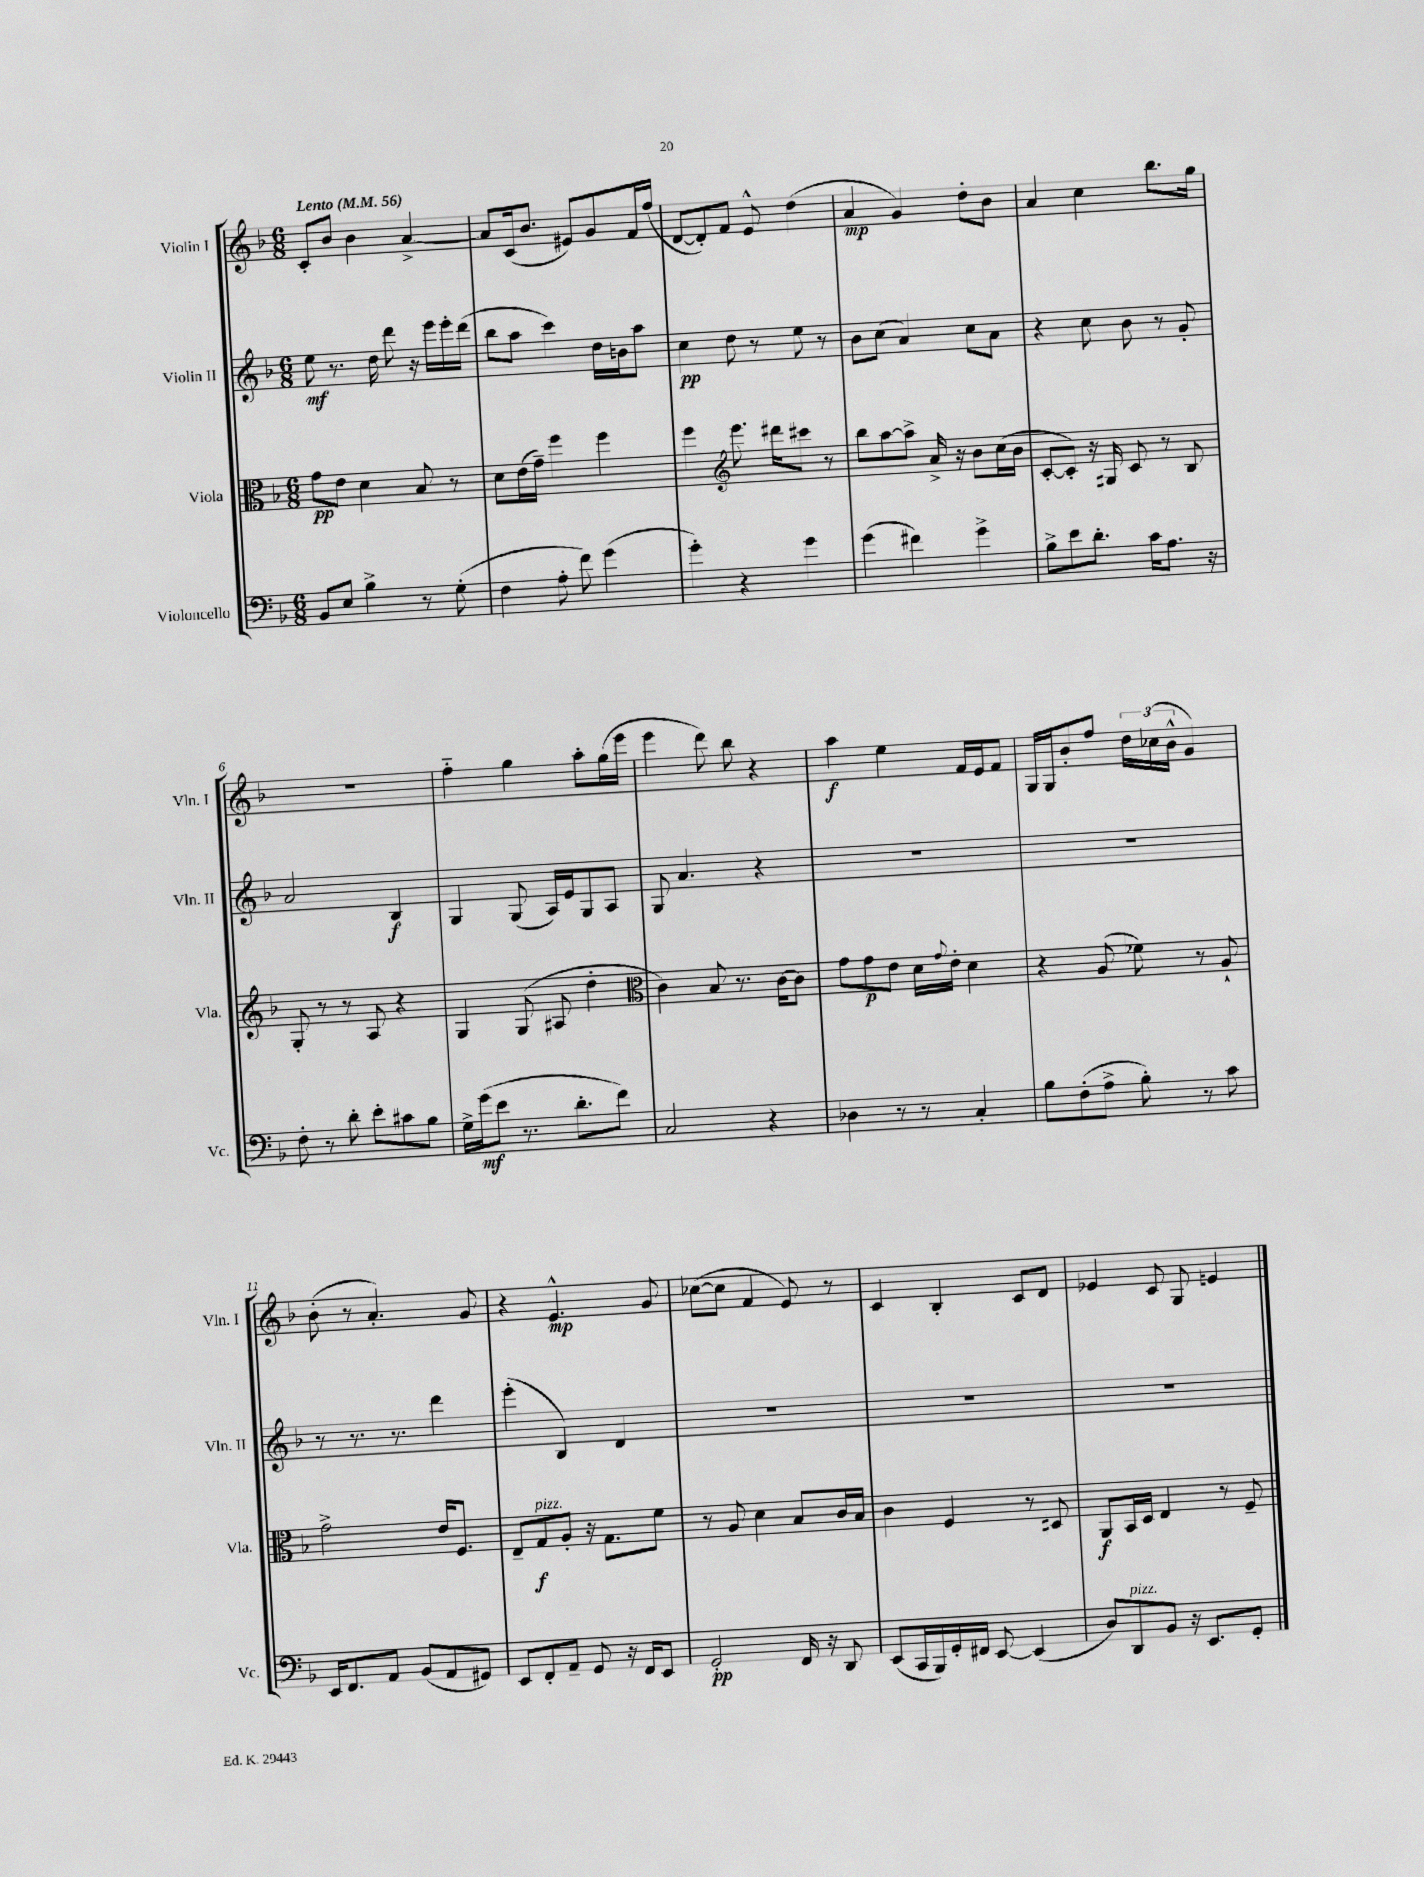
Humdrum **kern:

**kern	**kern	**kern	**kern
*staff4	*staff3	*staff2	*staff1
*clefF4	*clefC3	*clefG2	*clefG2
*k[b-]	*k[b-]	*k[b-]	*k[b-]
*M6/8	*M6/8	*M6/8	*M6/8
*MM56	*MM56	*MM56	*MM56
8BB-	8g	8ee	8c'
8E	8e	8.r	8b-
4B-^	4d	.	4b-
.	.	16dd	.
.	.	8ddd	.
8r	8B-	16r	[4a^
.	.	16eee	.
(8G'	8r	16eee'	.
.	.	(16ddd	.
=	=	=	=
4F	8d	8bb-	8a]
.	(16e	8aa	(16c
.	16g~)	.	8.b-
8A'	4ff	4ccc)	.
8f)	.	.	8e#)
(4g	4ff	16dd	8g
.	.	16b	.
.	.	8aa	16f
.	.	.	(16ff
=	=	=	=
4g')	4ff	4cc	[8d
.	.	.	8d'])
*	*clefG2	*	*
4r	8.eee	8dd	8f
.	.	8r	8e^^
.	16ddd#	.	.
4g	8ccc#	8ee	(4dd
.	8r	8r	.
=	=	=	=
(4g	8bb-	8b-	4a
.	[8aa	(8cc	.
4f#)	8aa^]	4a)	4g)
.	16a^	.	.
.	16r	.	.
4g^	8b-	8cc	8dd'
.	(16cc	8a	8b-
.	16b-	.	.
=	=	=	=
8B-^	[8c'	4r	4a
8e	8c'])	.	.
8.d'	16r	8cc	4cc
.	16G#	.	.
.	8c	8b-	.
16c	.	.	.
8.A	8r	8r	8.bb-
.	8B-	8g'	.
16r	.	.	16gg
=	=	=	=
8F'	8G'	2a	2.r
8r	8r	.	.
8d'	8r	.	.
8e'	8A	.	.
8c#	4r	4B-	.
8B-	.	.	.
=	=	=	=
16G^	4G	4G	4ff'~
(16g	.	.	.
8e	.	.	.
8.r	(8G	(8G	4gg
.	8A#	16A)	.
8.d'	.	16e	.
.	4dd'	8G	8aa'
8f)	.	8A	(16gg
.	.	.	16eee
=	=	=	=
*	*clefC3	*	*
2C	4c)	8G	4eee
.	.	4.a	.
.	8B-	.	8ddd)
.	8.r	.	8bb-
4r	.	4r	4r
.	[16c	.	.
.	8c]	.	.
=	=	=	=
4D-	8g	2.r	4aa
.	8g	.	.
8r	8e	.	4ee
8r	16d	.	.
.	8qqg	.	.
.	16e'	.	.
4C'	4d	.	16f
.	.	.	16e
.	.	.	8f
=	=	=	=
8B-	4r	2.r	16G
.	.	.	16G
(8F'	.	.	8b-'
8A^	(8A	.	8ff
8B-')	8f-)	.	24dd
.	.	.	(24cc-
.	.	.	24b-^^
8r	8r	.	4g)
8c	8A`	.	.
=	=	=	=
16EE	2g^	8r	(8b-'
8.FF	.	.	.
.	.	8.r	8r
8AA	.	.	4.a')
.	.	8.r	.
(8BB-	.	.	.
8AA	16e	4ddd	.
.	8.F	.	.
8GG#)	.	.	8g
=	=	=	=
8EE	8E~	(4eee'	4r
8FF'	8G	.	.
8AA~	8A'	4B-)	4.e^^
8GG	16r	.	.
.	8.G	.	.
16r	.	4d	.
16FF	.	.	.
8EE	8f	.	8g
=	=	=	=
2GG'	8r	2.r	([8cc-
.	8A	.	8cc-]
.	4d	.	4f
16FF	8B-	.	8e)
16r	.	.	.
8DD	16c	.	8r
.	16B-	.	.
=	=	=	=
(8EE	4c	2.r	4c
16CC	.	.	.
16BBB-)	.	.	.
16GG'	4F	.	4B-'
16FF#	.	.	.
[8EE	.	.	.
(4EE]	8r	.	8c
.	8D#	.	8d
=	=	=	=
8D)	8AA	2.r	4e-
8DD	16BB-	.	.
.	16D	.	.
8BB-	4E	.	8c
16r	.	.	8G
8.EE	.	.	.
.	8r	.	4e
8GG'	8F~	.	.
==	==	==	==
*-	*-	*-	*-
